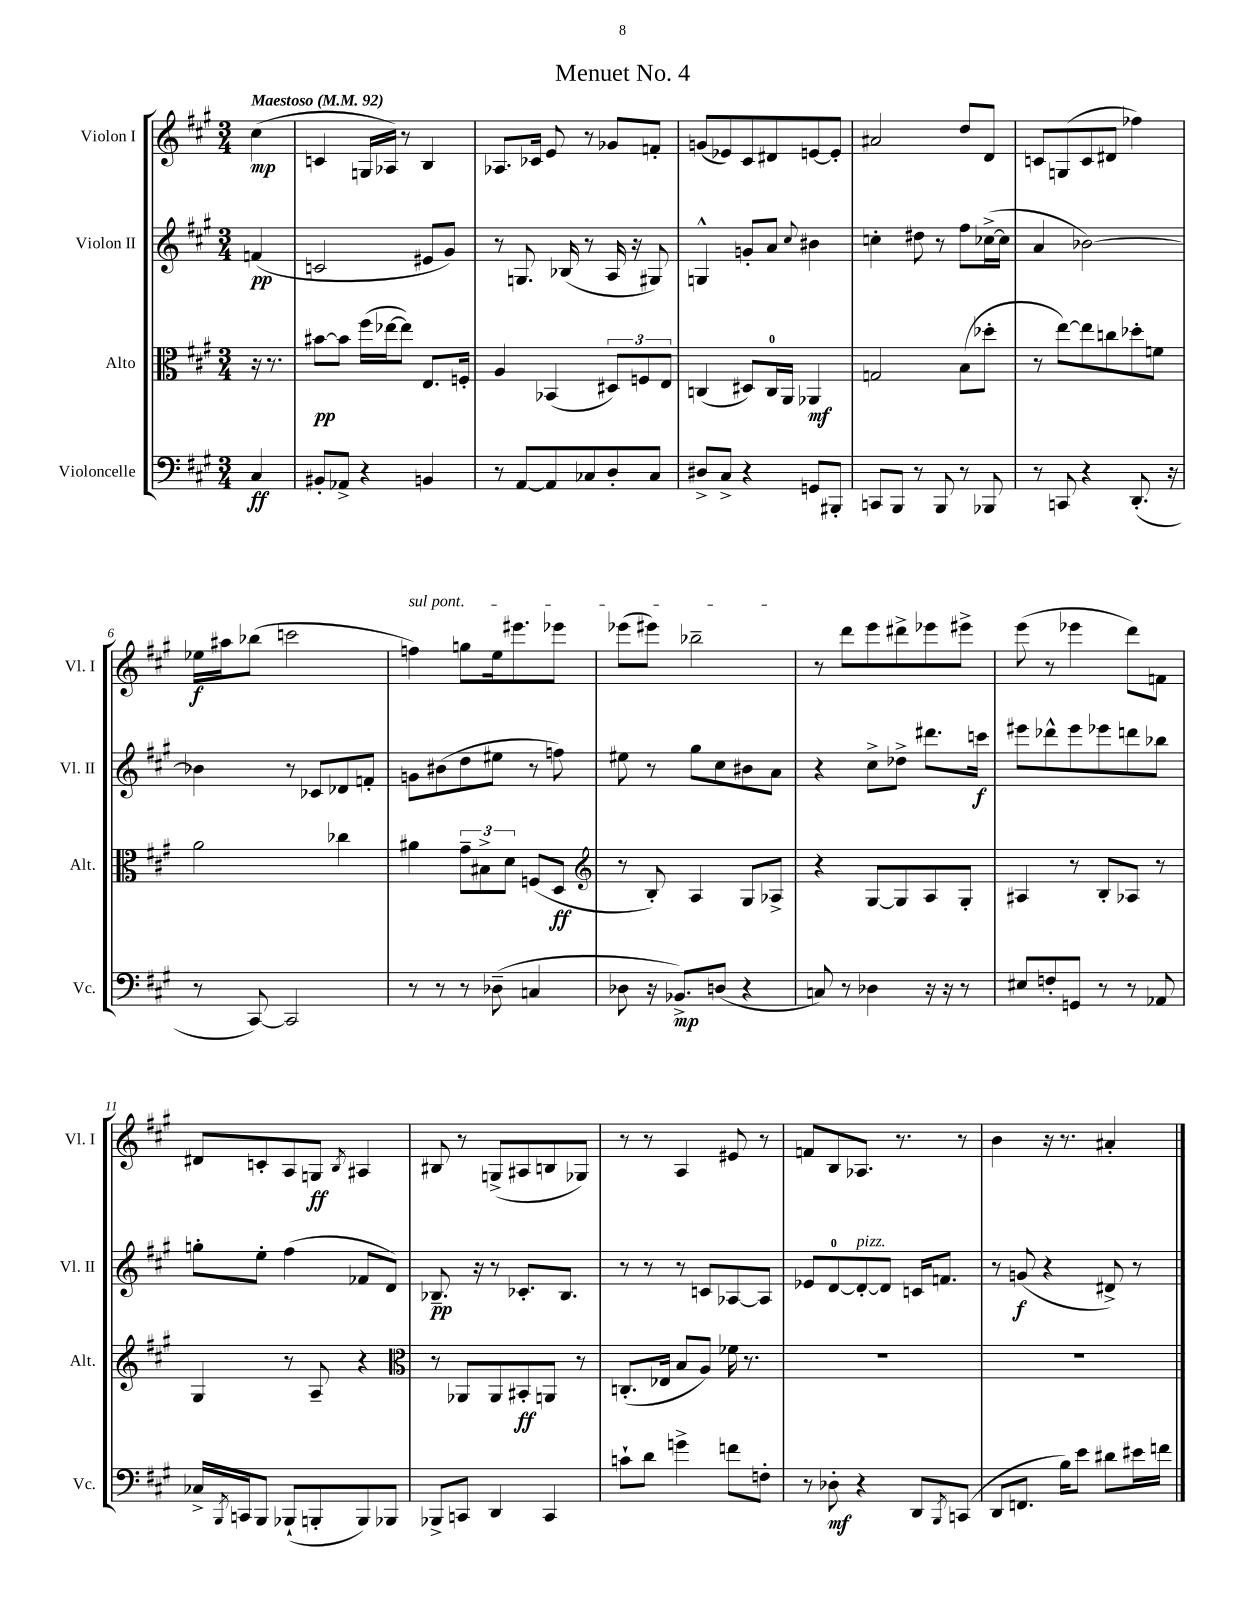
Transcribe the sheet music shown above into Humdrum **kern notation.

**kern	**kern	**kern	**kern
*staff4	*staff3	*staff2	*staff1
*clefF4	*clefC3	*clefG2	*clefG2
*k[f#c#g#]	*k[f#c#g#]	*k[f#c#g#]	*k[f#c#g#]
*M3/4	*M3/4	*M3/4	*M3/4
*MM92	*MM92	*MM92	*MM92
4C#	16r	(4f	(4cc#
.	8.r	.	.
=	=	=	=
8BB#'	[8b#	2c	4c
8AA-^	8b#]	.	.
4r	(16ff#	.	16G
.	[16ee-	.	16A-)
.	8ee-])	.	8r
4BB	8.E	8e#	4B
.	.	8g#)	.
.	16F'	.	.
=	=	=	=
8r	4A	8r	8.A-
[8AA	.	8.G	.
.	.	.	16c-
8AA]	(4BB-	.	8e
.	.	(16B-	.
8C-	.	8r	8r
8D'	12D#)	16A	8g-
.	.	16r	.
.	12F	.	.
8C-	.	8G#)	8f'
.	12E	.	.
=	=	=	=
8D#^	(4C	4G^^	(8g
8C#^	.	.	8e-)
4r	8D#)	8g'	8c#
.	16C	8a	8d#
.	16AA	.	.
.	.	8qqcc#	.
8GG	4AA-	4b#	[8e
8BBB#'	.	.	8e']
=	=	=	=
8CC	2G	4cc'	2a#
8BBB	.	.	.
8r	.	8dd#	.
8BBB	.	8r	.
8r	(8B	8ff#	8dd
8BBB-	8dd-'	([16cc-^	8d
.	.	16cc-]	.
=	=	=	=
8r	8r	4a	8c
8CC	[8ee)	.	(8G
4r	8ee]	[2b-)	8c
.	8cc	.	8d#
(8.DD'	8dd-'	.	4ff-)
.	8f	.	.
16r	.	.	.
=	=	=	=
8r	2a	4b-]	16ee-
.	.	.	16aa#
[8CC#)	.	.	(8bb-
2CC#]	.	8r	2ccc
.	.	8c-	.
.	4cc-	8d-	.
.	.	8f'	.
=	=	=	=
8r	4a#	8g	4ff)
8r	.	(8b#	.
8r	12g#~	8dd	8gg
.	12B#^	.	.
(8D-~	.	8ee#	16ee
.	12d	.	.
.	.	.	8.eee#
4C	(8F	8r	.
.	8D	8ff)	8eee-
=	=	=	=
*	*clefG2	*	*
8D-	8r	8ee#	(8eee-
16r	8B')	8r	8eee#)
8.BB-^)	.	.	.
.	4A	8gg#	2bb-~
(8D	.	8cc#	.
4r	8G#	8b#	.
.	8A-^	8a	.
=	=	=	=
8C)	4r	4r	8r
8r	.	.	8ddd
4D-	[8G#	8cc#^	8eee
.	8G#]	8dd-^	8ddd#^
16r	8A	8.ddd#	8eee-
16r	.	.	.
8r	8G#'	.	8eee#^
.	.	16ccc	.
=	=	=	=
8E#	4A#	8eee#	(8eee
8F'	.	8ddd-^^	8r
8GG	8r	8eee#	4eee-
8r	8B'	8eee-	.
8r	8A-	8ddd	8ddd)
8AA-	8r	8bb-	8f
=	=	=	=
16C-^	4G#	8gg'	8d#
8qBBB	.	.	.
16CC	.	.	.
8BBB	.	8ee'	8c'
(8BBB-`	8r	(4ff#	8A
8BBB'	8A~	.	8G
.	.	.	8qB
8BBB)	4r	8f-	4A#
8BBB-	.	8d)	.
=	=	=	=
*	*clefC3	*	*
8BBB-^	8r	8.B-~	8B#
8CC	8AA-	.	8r
.	.	16r	.
4DD	8AA-	8r	(8G^
.	8BB#'	8.c-'	8A#
4CC	8AA	.	8B
.	.	8.B-	.
.	8r	.	8G-)
=	=	=	=
8c`	(8.C'	8r	8r
8d	.	8r	8r
.	16E-	.	.
4g^	8B	8r	4A
.	8A)	8c	.
8f	16f-	[8A-	8e#
.	8.r	.	.
8F'	.	8A-]	8r
=	=	=	=
8r	2.r	8e-	8f
8D-'	.	[8d	8B
4r	.	8d'_	8.A-
.	.	8d]	.
.	.	.	8.r
8DD	.	16c	.
.	.	8.f	.
8qBBB	.	.	.
(8CC	.	.	8r
=	=	=	=
8DD	2.r	8r	4b
8.FF	.	(8g	.
.	.	4r	16r
16B)	.	.	8.r
8e	.	.	.
8d#	.	8d#^)	4a#'
16e#	.	8r	.
16f	.	.	.
==	==	==	==
*-	*-	*-	*-
